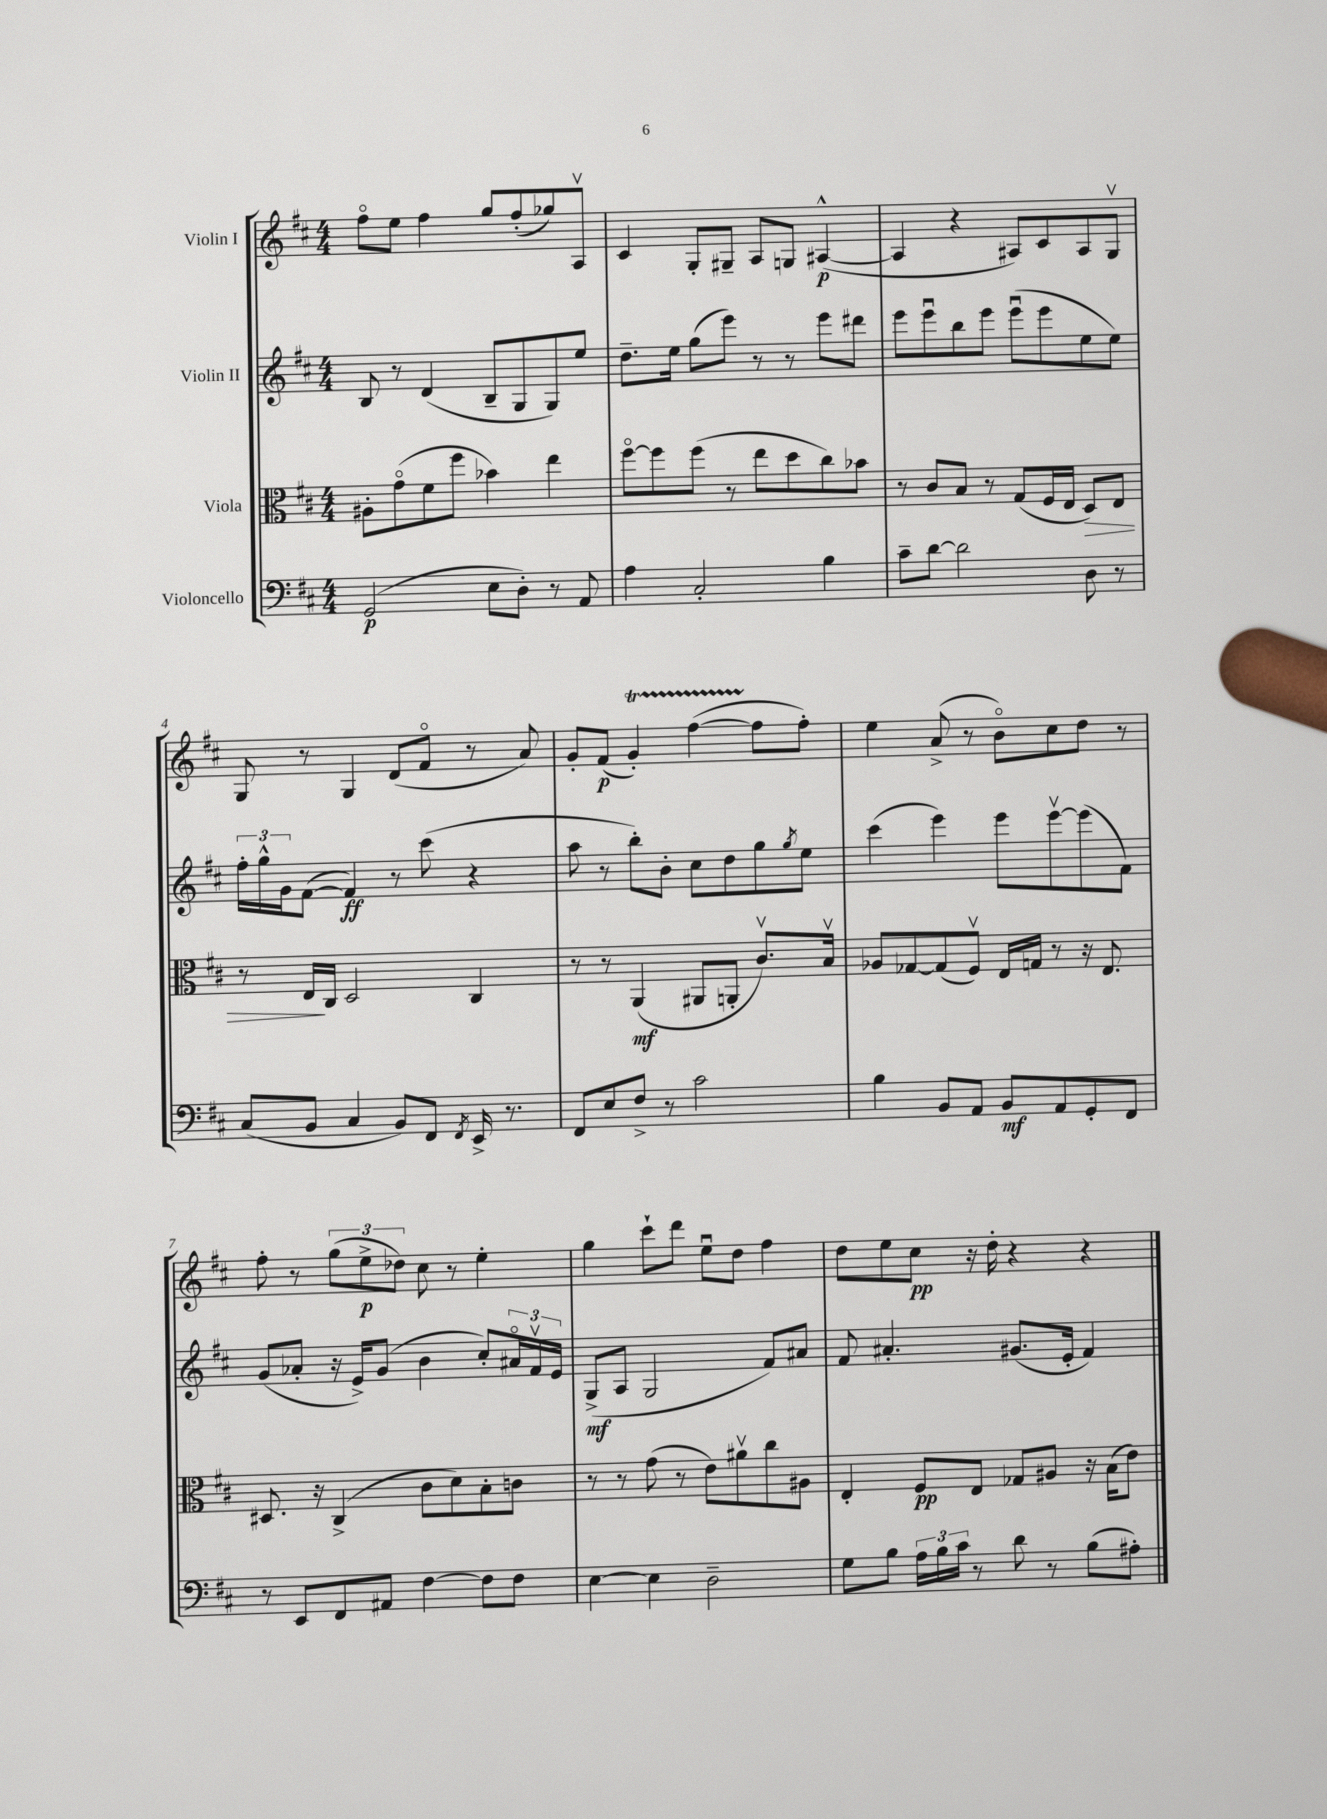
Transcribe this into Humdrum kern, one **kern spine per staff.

**kern	**kern	**kern	**kern
*staff4	*staff3	*staff2	*staff1
*clefF4	*clefC3	*clefG2	*clefG2
*k[f#c#]	*k[f#c#]	*k[f#c#]	*k[f#c#]
*M4/4	*M4/4	*M4/4	*M4/4
(2GG	8A#'	8B	8ff#o
.	(8go	8r	8ee
.	8f#	(4d	4ff#
.	8ff#	.	.
8E	4b-)	8B~	8gg
8D')	.	8G	(8ff#'
8r	4ee	8G)	8gg-)
8AA	.	8ee	8Av
=	=	=	=
4A	[8ff#o	8.dd~	4c#
.	8ff#]	.	.
.	.	16ee	.
2C#'	(8ff#	(8gg	8G'
.	8r	8eee)	8G#~
.	8ee	8r	8A
.	8dd	8r	8G
4B	8cc#)	8eee	([4A#^^
.	8b-	8ddd#	.
=	=	=	=
8c#~	8r	8eee	4A#]
[8d	8c#	8eeeu	.
2d]	8B	8bb	4r
.	8r	8eee	.
.	(8G	(8eeeu	8A#)
.	16F#	8eee	8c#
.	16E	.	.
8D	8D)	8ee	8A#
8r	8E	8ee)	8Gv
=	=	=	=
(8C#	8r	24ff#'	8G
.	.	24gg^^	.
.	.	24g	.
8BB	16E	([8f#	8r
.	16C#	.	.
4C#	2D	4f#])	4G
8BB)	.	8r	(8d
8FF#	.	(8ccc#	8f#o
8qFF#	.	.	.
16EE^	4C#	4r	8r
8.r	.	.	.
.	.	.	8a)
=	=	=	=
8FF#	8r	8aa	8g'
8E	8r	8r	(8f#
8F#^	(4AA	8bb')	4g')
8r	.	8b'	.
2c#	8AA#	8cc#	([4ff#
.	8AA'	8dd	.
.	8.c#v)	8gg	8ff#]
.	.	8qgg	.
.	.	8ee	8ff#')
.	16Bv	.	.
=	=	=	=
4B	8A-	(4ccc#	4ee
.	[8G-	.	.
8BB	(8G-]	4eee)	(8a^
8AA	8F#v)	.	8r
8BB	16E	8eee	8bo)
.	16G	.	.
8AA	8r	[8eeev	8cc#
8GG'	16r	(8eee]	8dd
.	8.E	.	.
8FF#	.	8f#)	8r
=	=	=	=
8r	8.D#	(8g	8ff#'
8EE	.	8a-'	8r
.	16r	.	.
8FF#	(4C#^	16r	(12gg
.	.	16e^)	.
.	.	.	12ee^
8AA#	.	(8g	.
.	.	.	12dd-)
[4F#	8c#	4b	8cc#
.	8d)	.	8r
8F#]	8B'	8cc#')	4ee'
8F#	8c	24a#o	.
.	.	24f#v	.
.	.	24e	.
=	=	=	=
[4E	8r	(8G^	4gg
.	8r	8A	.
4E]	(8g	2G	8ccc#`
.	8r	.	8ddd
2D~	8e)	.	8eeu
.	8a#v	.	8dd
.	8cc#	8f#)	4ff#
.	8A#	8a#	.
=	=	=	=
8G	4E'	8f#	8dd
8B	.	4.a#'	8ee
24A	8F#	.	8cc#
24B	.	.	.
24c#	.	.	.
8r	8E	.	16r
.	.	.	16dd'
8d	8G-	(8.g#	4r
8r	8A#	.	.
.	.	16e'	.
(8B	16r	4f#)	4r
.	(16B	.	.
8A#')	8e)	.	.
==	==	==	==
*-	*-	*-	*-
